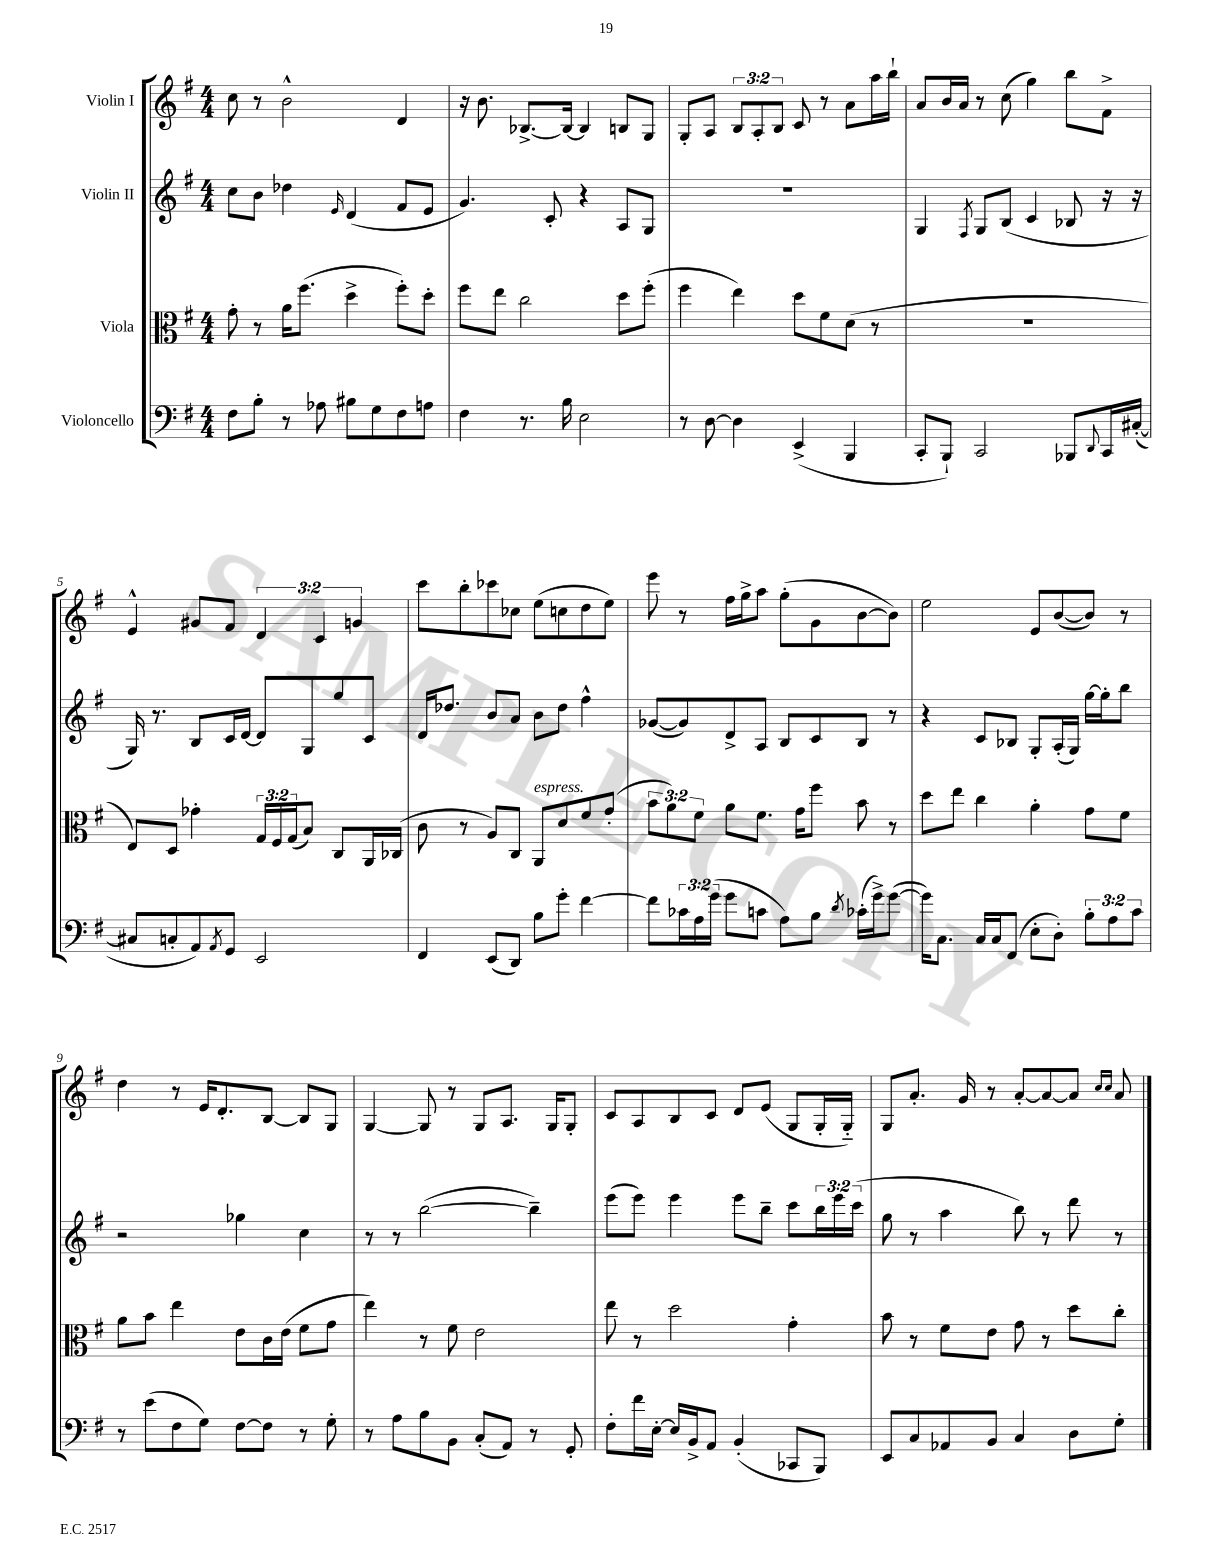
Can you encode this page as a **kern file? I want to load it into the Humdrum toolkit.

**kern	**kern	**kern	**kern
*part4	*part3	*part2	*part1
*staff4	*staff3	*staff2	*staff1
*I"Violoncello	*I"Viola	*I"Violin II	*I"Violin I
*clefF4	*clefC3	*clefG2	*clefG2
*k[f#]	*k[f#]	*k[f#]	*k[f#]
*M4/4	*M4/4	*M4/4	*M4/4
=1	=1	=1	=1
8F#\L	8g'\	8cc\L	8cc\
8B'\J	8r	8b\J	8r
8r	16a\KL	4dd-X\	2b^^\
.	(8.ff#\J	.	.
8A-X\	.	.	.
.	.	16qqe/	.
8B#X\L	4dd^\	(4d/	.
8G\	.	.	.
8F#\	8ff#'\L)	8f#/L	4d/
8An\J	8dd'\J	8e/J	.
=2	=2	=2	=2
4F#\	8ff#\L	4.g/)	16r
.	.	.	8.b\
.	8ee\J	.	.
8.r	2cc\	.	[8.B-X^/L
.	.	8c'/	.
16B\	.	.	16B-/Jk_
2E\	.	4r	4B-/]
.	8dd\L	8A/L	8Bn/L
.	(8ff#'\J	8G/J	8G/J
=3	=3	=3	=3
8r	4ff#\	1r	8G'/L
[8D\	.	.	8A/J
4D\]	4ee\)	.	12B/L
.	.	.	12A'/
.	.	.	12B/J
(4EE^/	8dd\L	.	8c/
.	8f#\	.	8r
4BBB/	(8d\J	.	8a\L
.	8r	.	16aa\L
.	.	.	16bb`\JJ
=4	=4	=4	=4
8CC'/L	1r	4G/	8a/L
8BBB`/J)	.	.	16b/L
.	.	.	16a/JJ
.	.	8qF#/	.
2CC/	.	8G/L	8r
.	.	(8B/J	(8cc\
.	.	4c/	4gg\)
8BBB-X/L	.	8B-X/	8bb\L
8qqDD/	.	.	.
16CC/L	.	16r	8f#^\J
([16C#X'/JJ	.	16r	.
!!LO:LB:g=z
=5	=5	=5	=5
8C#X/L]	8E/L)	16G/)	4e^^/
.	.	8.r	.
8Cn'/	8D/J	.	.
8AA/)	4g-X'\	8B/L	8g#X/L
8qAA/	.	.	.
8GG/J	.	16c/L	8f#/J
.	.	[16d/JJ	.
2EE/	24G/LL	8d/L]	6d/
.	24F#/	.	.
.	(24G/J	.	.
.	8B/J)	8G/	.
.	.	.	6c/
.	8C/L	8gg/	.
.	.	.	6gn/
.	16AA/L	8c/J	.
.	(16C-X/JJ	.	.
=6	=6	=6	=6
4FF#/	8c\	16d/KL	8ccc\L
.	.	8.dd-X/J	.
.	8r	.	8bb'\
(8EE/L	8A/L)	8b/L	8ccc-X\
8DD/J)	8C/J	8a/J	8cc-X\J
!	!LO:TX:a:i:t=espress.	!	!
8B\L	8AA/L	8b\L	(8ee\L
8g'\J	8d/	8dd-\J	8ccn\
[4f#\	8f#/	4ff#^^\	8dd\
.	(8g'/J	.	8ee\J)
=7	=7	=7	=7
8f#\L]	12b\L	([8g-X/L	8eee\
.	12a\)	.	.
24c-X\L	.	8g-/])	8r
24A\	12f#\J	.	.
(24g\JJ	.	.	.
8g\L	8a\L	8d^/	16ff#\LL
.	.	.	16gg^\J
8cn\J	8.f#\J	8A/J	8aa\J
8A\L)	.	8B/L	(8gg'\L
.	16g\KL	.	.
8B\J	8ff#\J	8c/	8g\
8qd/	.	.	.
(16c-X'\LL	8b\	8B/J	[8b\
16g^\J)	.	.	.
([8g\J	8r	8r	8b\J])
=8	=8	=8	=8
16g\KL])	8dd\L	4r	2ee\
8.C\J	.	.	.
.	8ee\J	.	.
16C/LL	4cc\	8c/L	.
16C/J	.	.	.
(8FF#/J	.	8B-X/J	.
8E'\L	4a'\	8G'/L	8e/L
8D'\J)	.	(16A'/L	([8b/
.	.	16G/JJ)	.
12B'\L	8g\L	[16gg\LL	8b/J])
.	.	16gg'\J]	.
12A\	.	.	.
.	8f#\J	8bb\J	8r
12c\J	.	.	.
!!LO:LB:g=z
=9	=9	=9	=9
8r	8a\L	2r	4dd\
(8e\L	8b\J	.	.
8F#\	4ee\	.	8r
8G\J)	.	.	16e/KL
.	.	.	8.d'/
[8F#\L	8e\L	4gg-X\	.
8F#\J]	16c\L	.	[8B/J
.	(16e\JJ	.	.
8r	8f#\L	4cc\	8B/L]
8G'\	8g\J	.	8G/J
=10	=10	=10	=10
8r	4ee\)	8r	[4G/
8A\L	.	8r	.
8B\	8r	([2bb\	8G/]
8BB\J	8f#\	.	8r
(8C'/L	2e\	.	8G/L
8AA/J)	.	.	8.A/J
8r	.	4bb~\])	.
.	.	.	16G/KL
8GG'/	.	.	8G'/J
=11	=11	=11	=11
8F#'\L	8ee\	(8eee\L	8c/L
16f#\L	8r	8eee\J)	8A/
[16E'\JJ	.	.	.
16E/LL]	2dd\	4eee\	8B/
16BB^/J	.	.	.
8AA/J	.	.	8c/J
(4BB'/	.	8eee\L	8d/L
.	.	8bb~\J	(8e/J
8CC-X/L	4g'\	8ccc\L	8G/L
8BBB/J)	.	24bb\L	16G'/L
.	.	24eee\	.
.	.	.	16G/JJ)
.	.	(24ccc\JJ	.
=12	=12	=12	=12
8EE/L	8b\	8gg\	8G/L
8C/	8r	8r	8.a'/J
8AA-X/	8f#\L	4aa\	.
.	.	.	16g/
8BB/J	8e\J	.	8r
4C/	8g\	8bb\)	[8a'/L
.	8r	8r	8a/_
8D\L	8dd\L	8ddd\	8a/J]
.	.	.	16qqcc/LL
.	.	.	16qqcc/JJ
8G'\J	8cc'\J	8r	8a/
==	==	==	==
*-	*-	*-	*-
